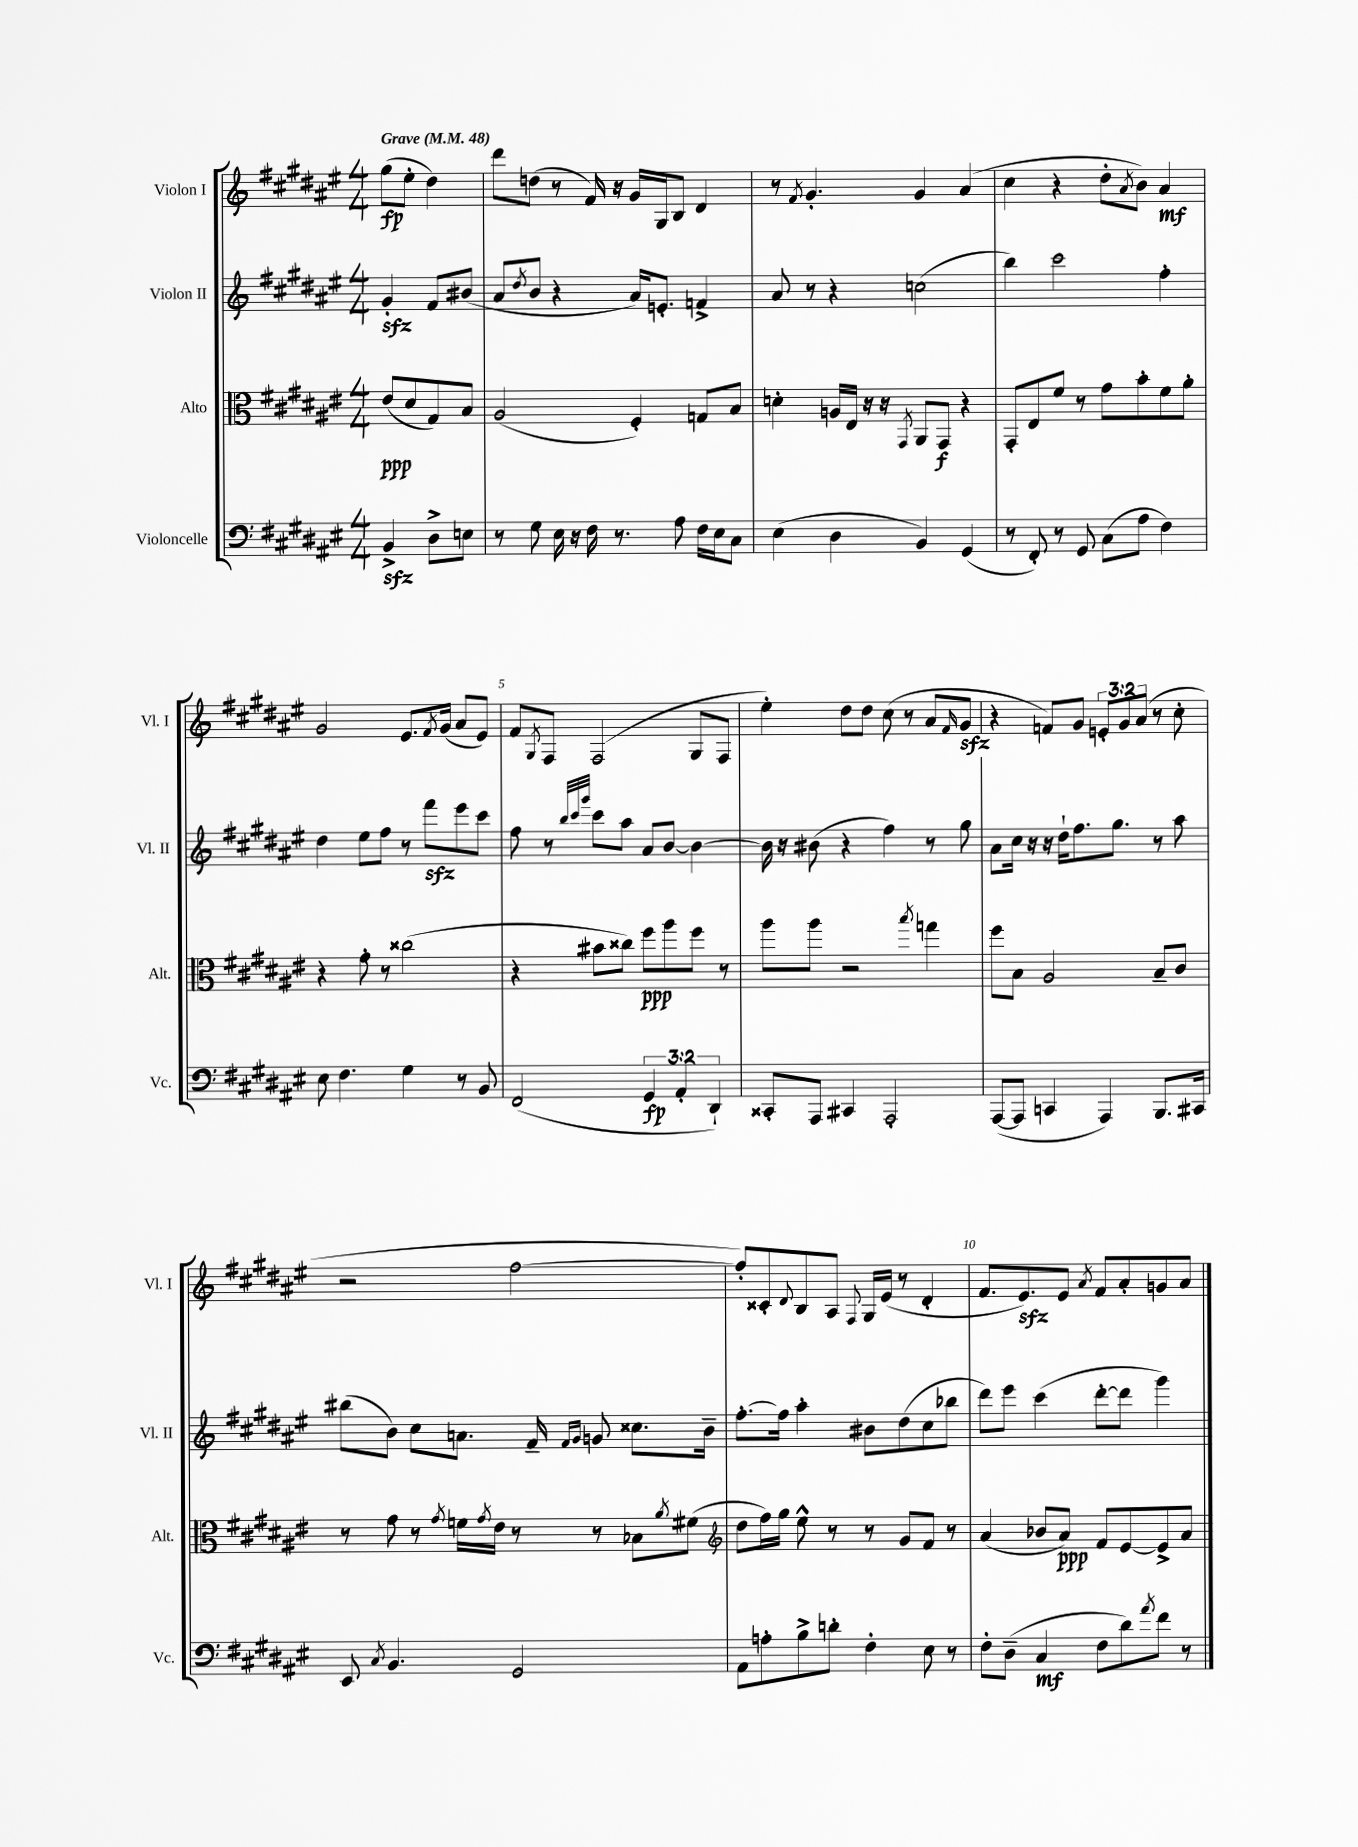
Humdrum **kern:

**kern	**kern	**kern	**kern
*staff4	*staff3	*staff2	*staff1
*clefF4	*clefC3	*clefG2	*clefG2
*k[f#c#g#d#a#e#]	*k[f#c#g#d#a#e#]	*k[f#c#g#d#a#e#]	*k[f#c#g#d#a#e#]
*M4/4	*M4/4	*M4/4	*M4/4
*MM48	*MM48	*MM48	*MM48
4BB^	(8e#	4g#'	(8gg#
.	8d#	.	8ee#'
8D#^	8G#)	8f#	4dd#)
8E	8B	(8b#	.
=	=	=	=
8r	(2A#	8a#	8ddd#
.	.	8qdd#	.
8G#	.	8b	(8dd
16E#	.	4r	8r
16r	.	.	.
16F#	.	.	16f#)
8.r	.	.	16r
.	4F#')	16a#)	16g#
.	.	8.e'	16G#
8A#	.	.	8B
16F#	8G	4f^	4d#
16E#	.	.	.
8C#	8B	.	.
=	=	=	=
(4E#	4d'	8a#	8r
.	.	.	8qf#
.	.	8r	4.g#'
4D#	16A	4r	.
.	16E#	.	.
.	16r	.	.
.	16r	.	.
.	8qGG#	.	.
4BB)	8AA#	(2cc	4g#
.	8GG#	.	.
(4GG#	4r	.	(4a#
=	=	=	=
8r	8GG#'	4bb)	4cc#
8FF#')	8E#	.	.
8r	8f#	2ccc#	4r
8GG#	8r	.	.
(8C#	8g#	.	8dd#'
.	.	.	8qa#
8A#	8b'	.	8b)
4F#)	8f#	4ff#'	4a#
.	8a#'	.	.
=	=	=	=
8E#	4r	4dd#	2g#
4.F#	.	.	.
.	8g#'	8ee#	.
.	8r	8ff#	.
4G#	(2cc##	8r	8.e#
.	.	8fff#	.
.	.	.	8qf#
.	.	.	(16g#
8r	.	8eee#	8a#
8BB	.	8ccc#	8e#)
=	=	=	=
(2FF#	4r	8ff#	8f#
.	.	.	8qG#
.	.	8r	8F#
.	.	32qqbb	.
.	.	32qqccc#	.
.	.	32qqggg#	.
.	8b#	8ccc#	(2F#
.	8cc##)	8aa#	.
6GG#	8ff#	8a#	.
.	8aa#	[8b	.
6AA#'	.	.	.
.	8ff#	4b_	8G#
6DD#`)	.	.	.
.	8r	.	8F#
=	=	=	=
8CC##'	8aa#	16b]	4ee#')
.	.	16r	.
8AAA#	8aa#	(8b#	.
4CC#	2r	4r	8dd#
.	.	.	8dd#
2AAA#'	.	4ff#)	(8cc#
.	.	.	8r
.	8qbb	.	.
.	4gg	8r	8a#
.	.	.	16qqf#
.	.	8gg#	8g#
=	=	=	=
([8AAA#	8ff#	8a#	4r
8AAA#]	8B	16cc#	.
.	.	16r	.
4CC	2A#	16r	8f)
.	.	16dd#`	.
.	.	8.ff#	8g#
4AAA#)	.	.	12e'
.	.	8.gg#	.
.	.	.	12g#
.	.	.	(12a#
8.BBB	8B~	8r	8r
.	8c#	8aa#	8cc#'
16CC#	.	.	.
=	=	=	=
8EE#	8r	(8bb#	2r
8qC#	.	.	.
4.BB	8g#	8b)	.
.	8r	8cc#	.
.	8qg#	.	.
.	16f	8.a	.
.	8qg#	.	.
.	16e#	.	.
2GG#	8r	.	[2ff#
.	.	16f#~	.
.	.	16qqf#	.
.	.	16qqg#	.
.	8r	8g	.
.	8B-	8.cc##	.
.	8qa#	.	.
.	(8f#	.	.
.	.	16b~	.
=	=	=	=
*	*clefG2	*	*
8AA#	8dd#	[8.ff#'	8ff#'])
8A'	16ff#)	.	8c##'
.	16gg#	16ff#]	.
.	.	.	8qqd#
8B^	8ee#^^	4aa#'	8B
8d'	8r	.	8A#
.	.	.	8qqF#
4F#'	8r	8b#	16G#
.	.	.	(16e#
.	8g#	(8dd#	8r
8E#	8f#	8cc#	4d#'
8r	8r	8bb-	.
=	=	=	=
8F#'	(4a#	8ddd#)	8.f#
(8D#~	.	8eee#	.
.	.	.	8.e#)
4C#	8b-	(4ccc#	.
.	8a#)	.	8e#
.	.	.	8qa#
8F#	8f#	[8ddd#'	8f#
8d#)	[8e#	8ddd#]	8a#'
8qa#	.	.	.
8f#	8e#^]	4ggg#)	8g
8r	8a#	.	8a#
==	==	==	==
*-	*-	*-	*-
